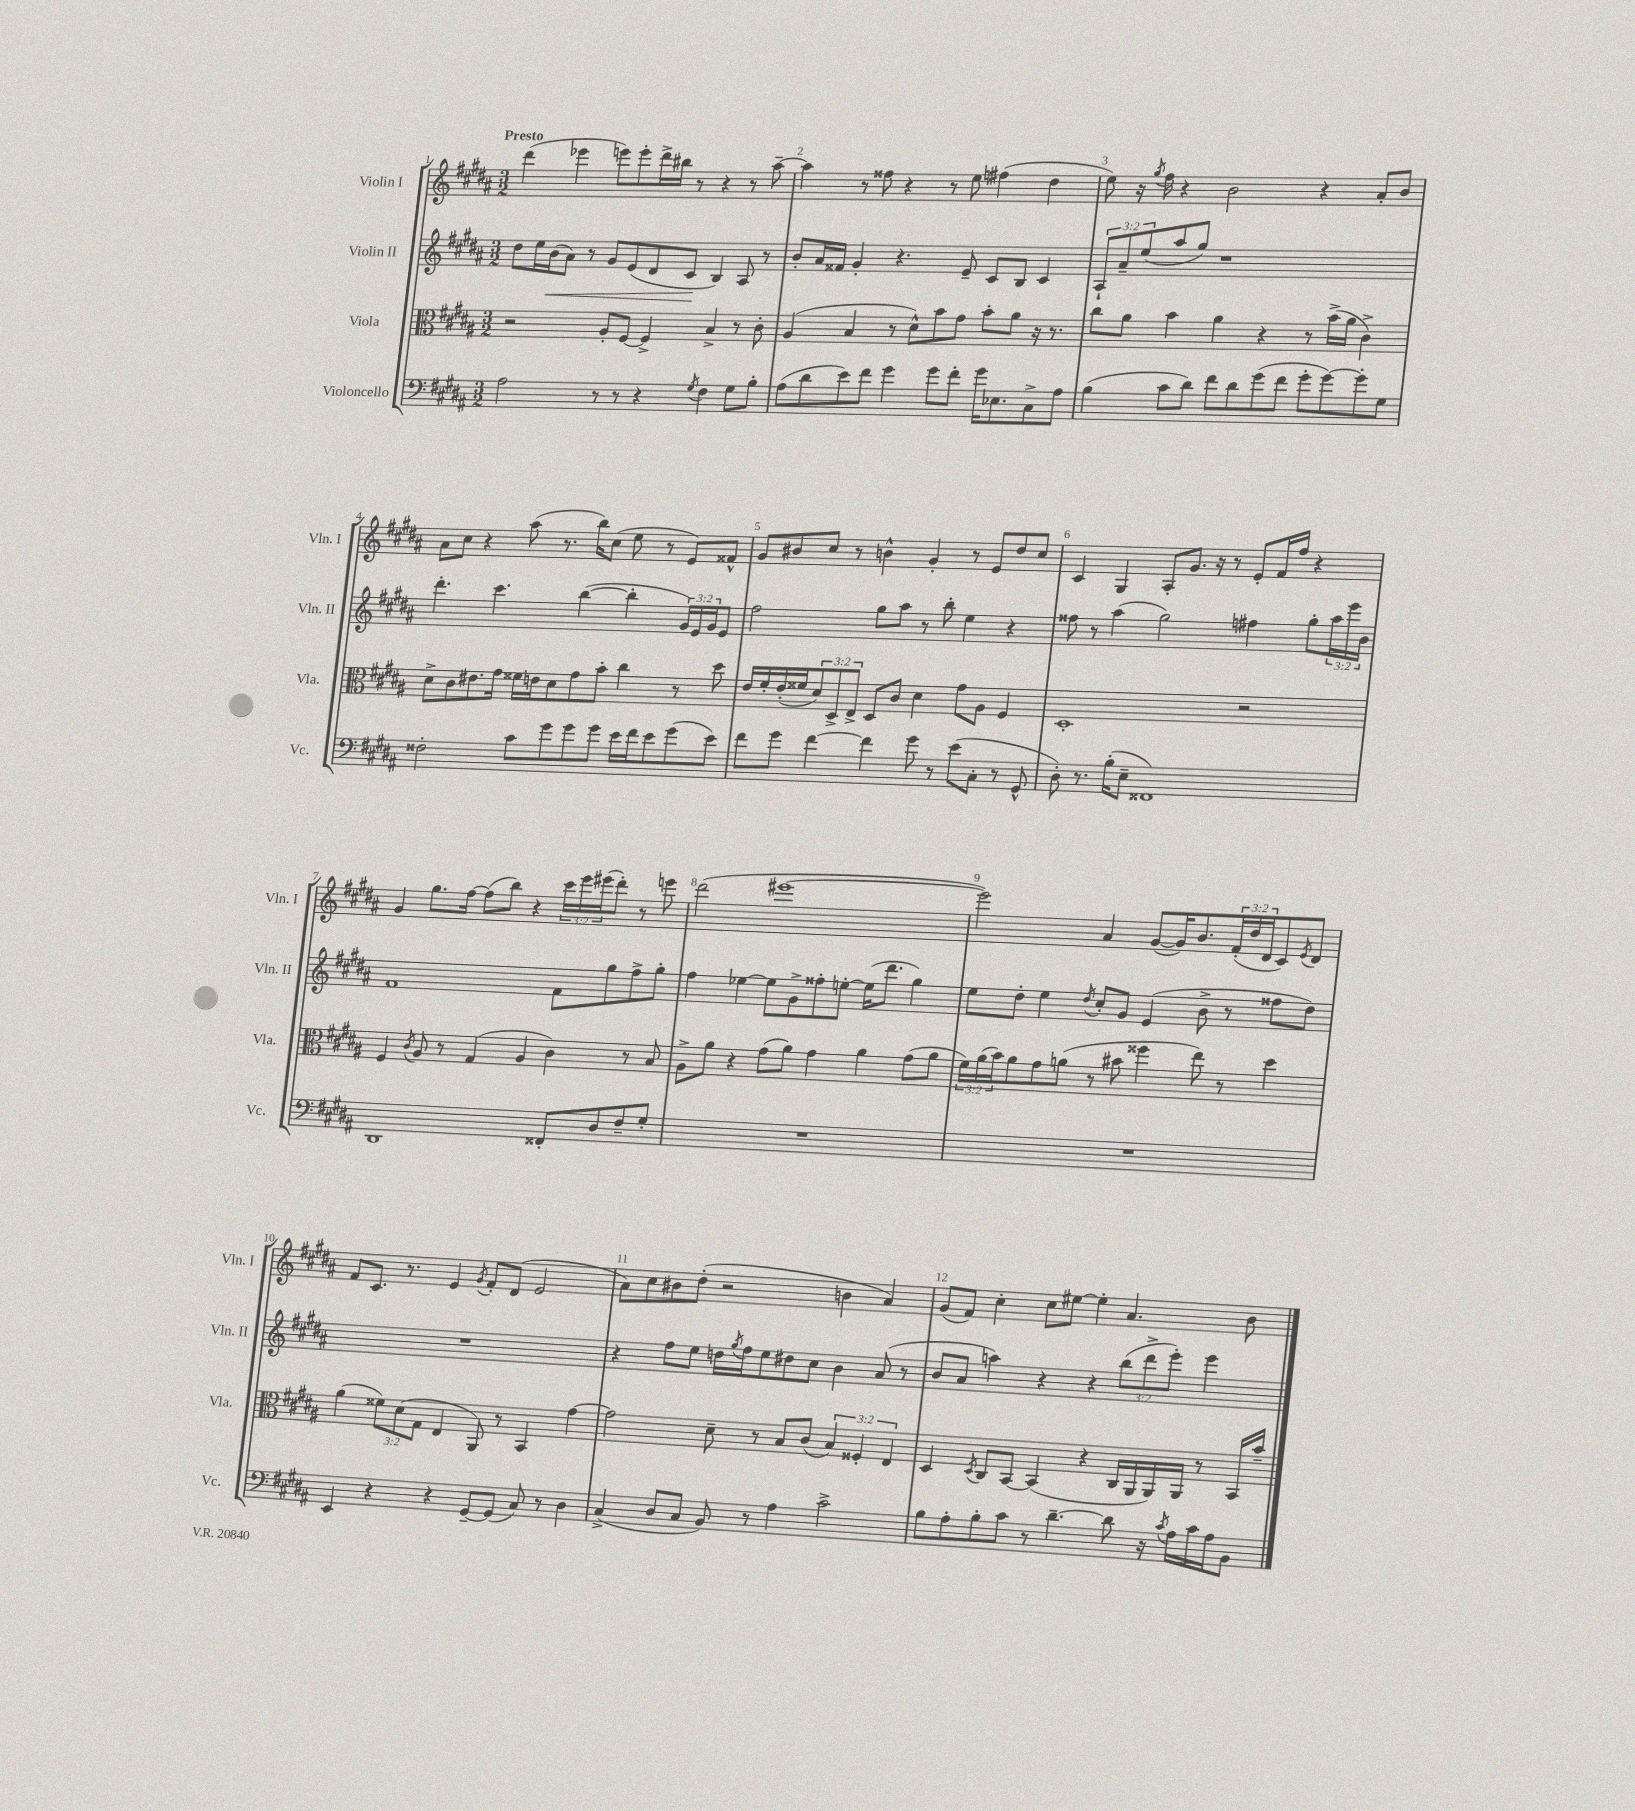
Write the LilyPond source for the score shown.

<<
\new StaffGroup <<
\new Staff = "s0" \with { instrumentName = "Violin I" shortInstrumentName = "Vln. I" } {
    \clef treble \key b \major \numericTimeSignature \time 3/2 \override Staff.TupletNumber.text = #tuplet-number::calc-fraction-text \tempo "Presto"
    dis'''4( ees'''4 e'''8) e'''8-. dis'''16-> bis''16 r8 r4 r8 ais''8~-- |
    ais''4 r8 fisis''8 r4 r8 e''8 fis''4( dis''4 |
    e''8) r16 \acciaccatura { gis''8 } fis''16 r4 b'2 r4 ais'8-. b'8 |
    ais'8 cis''8 r4 ais''8( r8. b''16) cis''8( e''8 r8 e'8) fisis'8-^ |
    gis'8 bis'8 cis''8 r8 b'4-^ gis'4-. r8 e'8 dis''8 cis''8 |
    cis'4 gis4 ais8-. gis'8. r16 r8 e'8-. fis'16 fis''16 r4 |
    gis'4 gis''8. fis''16~ fis''8( b''8) r4 \tuplet 3/2 { cis'''16 e'''16 eis'''16( } dis'''8-.) r8 e'''8 |
    dis'''2( eis'''1~ |
    eis'''2) ais'4 gis'8~( gis'16) b'8. \tuplet 3/2 { fis'16-.( dis''16 dis'16 } cis'8) \acciaccatura { e'8 } dis'8 |
    fis'8 cis'8. r8. e'4 \acciaccatura { gis'8 } fis'8-. dis'8( e'2 |
    ais'8) cis''8 bis'8 dis''8-.( r2 b'4 ais'4) |
    gis'8( fis'8) cis''4-. cis''8 eis''8~ eis''4-. ais'4. b'8 \bar "|." |
}
\new Staff = "s1" \with { instrumentName = "Violin II" shortInstrumentName = "Vln. II" } {
    \clef treble \key b \major \numericTimeSignature \time 3/2 \override Staff.TupletNumber.text = #tuplet-number::calc-fraction-text
    dis''8 e''16 b'16\<( ais'8) r8 gis'8 e'8( dis'8 cis'8\! b4) ais8 r8 |
    b'8-. ais'16 fisis'16 gis'4-. r4. e'8-- cis'8 b8 cis'4 |
    \tuplet 3/2 { ais8-! ais'8-- e''8( } ais''8 gis''8) r1 |
    dis'''4.-. cis'''4. b''4~( b''4-. \tuplet 3/2 { gis'16) e'16 gis'16 } e'8 |
    fis''2 gis''8 ais''8 r8 b''8-. e''4 r4 |
    fisis''8 r8 ais''4( gis''2) fis''4 gis''8-. \tuplet 3/2 { ais''16 e'''16 b'16 } |
    fis'1 fis'8 gis''8 fis''8-> gis''8-. |
    fis''4 ees''4~ ees''8 gis'8-> fisis''8-. e''8~-. e''16( dis'''8. gis''4) |
    e''8 dis''8-. e''4 \acciaccatura { dis''8 } cis''8-. gis'8 e'4( b'8-> r8 fisis''8 dis''8) |
    R1. |
    r4 fis''8 e''8 d''16 \acciaccatura { gis''8 } fis''16 e''8 dis''8 cis''8 b'4 ais'8( r8 |
    b'8 ais'8 a''4) r4 r4 \tuplet 3/2 { b''8( dis'''8-> e'''8-.) } e'''4 \bar "|." |
}
\new Staff = "s2" \with { instrumentName = "Viola" shortInstrumentName = "Vla." } {
    \clef alto \key b \major \numericTimeSignature \time 3/2 \override Staff.TupletNumber.text = #tuplet-number::calc-fraction-text
    r2 ais8-. fis8~ fis4-> b4-> r8 cis'8-. |
    ais4( b4 r8 dis'8-^) b'8 gis'8 b'8-. ais'8 r16 r8. |
    cis''8 ais'8 b'4 ais'4 r4 r8 b'16->( ais'16 cis'4->) |
    dis'8-> cis'8 eis'8. gis'16 fisis'16 e'16 dis'8 gis'8 b'8-. cis''4 r8 dis''8 |
    e'16 fis'16-. e'16-.( fisis'16 \tuplet 3/2 { dis'8) dis8-> e8-> } dis8 cis'8 dis'4 gis'8 ais8 fis4 |
    dis1-. r2 |
    fis4 \acciaccatura { cis'8 } ais8 r8 gis4( ais4 cis'4) r8 b8 |
    ais8-> ais'8 r4 gis'8( ais'8) gis'4 ais'4 gis'8( ais'8 |
    \tuplet 3/2 { fis'16) ais'16( b'16) } ais'8 gis'8 a'8( r8 bis'8 fisis''4 e''8) r8 dis''4 |
    ais'4( \tuplet 3/2 { fisis'8) dis'8( gis8 } e4 ais,8) r8 b,4 gis'4~ |
    gis'2 dis'8-- r8 b8 cis'8( \tuplet 3/2 { b4) fisis4-. e4 } |
    dis4 \acciaccatura { dis8 } cis8 b,8~ b,4( r4 cis16 ais,16 ais,16) ais,16 r8 b,16 b'16-- \bar "|." |
}
\new Staff = "s3" \with { instrumentName = "Violoncello" shortInstrumentName = "Vc." } {
    \clef bass \key b \major \numericTimeSignature \time 3/2
    ais2 r8 r8 r4 \acciaccatura { gis8 } fis4 gis8 b8-. |
    ais8( dis'8 e'8) fis'8 gis'4 gis'8 fis'8-. gis'16 ees8. cis8-> ais8 |
    b4( cis'8 dis'8) fis'8 dis'8 gis'8( fis'8 gis'8-. gis'8~) gis'8-. gis8 |
    fisis2-. cis'8 gis'8 gis'8 gis'8 e'16 fis'16 e'8 gis'8( e'8) |
    fis'8 gis'8 fis'4~ fis'4 gis'8 r8 e'8( cis8-. r8 gis,8-^ |
    dis8-.) r8. b16-.( e8-- fisis,1) |
    dis,1 fisis,8-. dis8 fis8-- gis8-. |
    R1. |
    R1. |
    e,4 r4 r4 gis,8~-- gis,8( cis8) r8 dis4 |
    cis4->( dis8 cis8 b,8) r8 ais4 cis'2-> |
    b8 ais8-. b8-. cis'8 r8 dis'4.~-- dis'8 r16 \acciaccatura { cis'8 } ais16 cis'16 ais16 b,8 \bar "|." |
}
>>
>>
\layout { \context { \Score \override BarNumber.break-visibility = ##(#f #t #t) barNumberVisibility = #all-bar-numbers-visible } }
